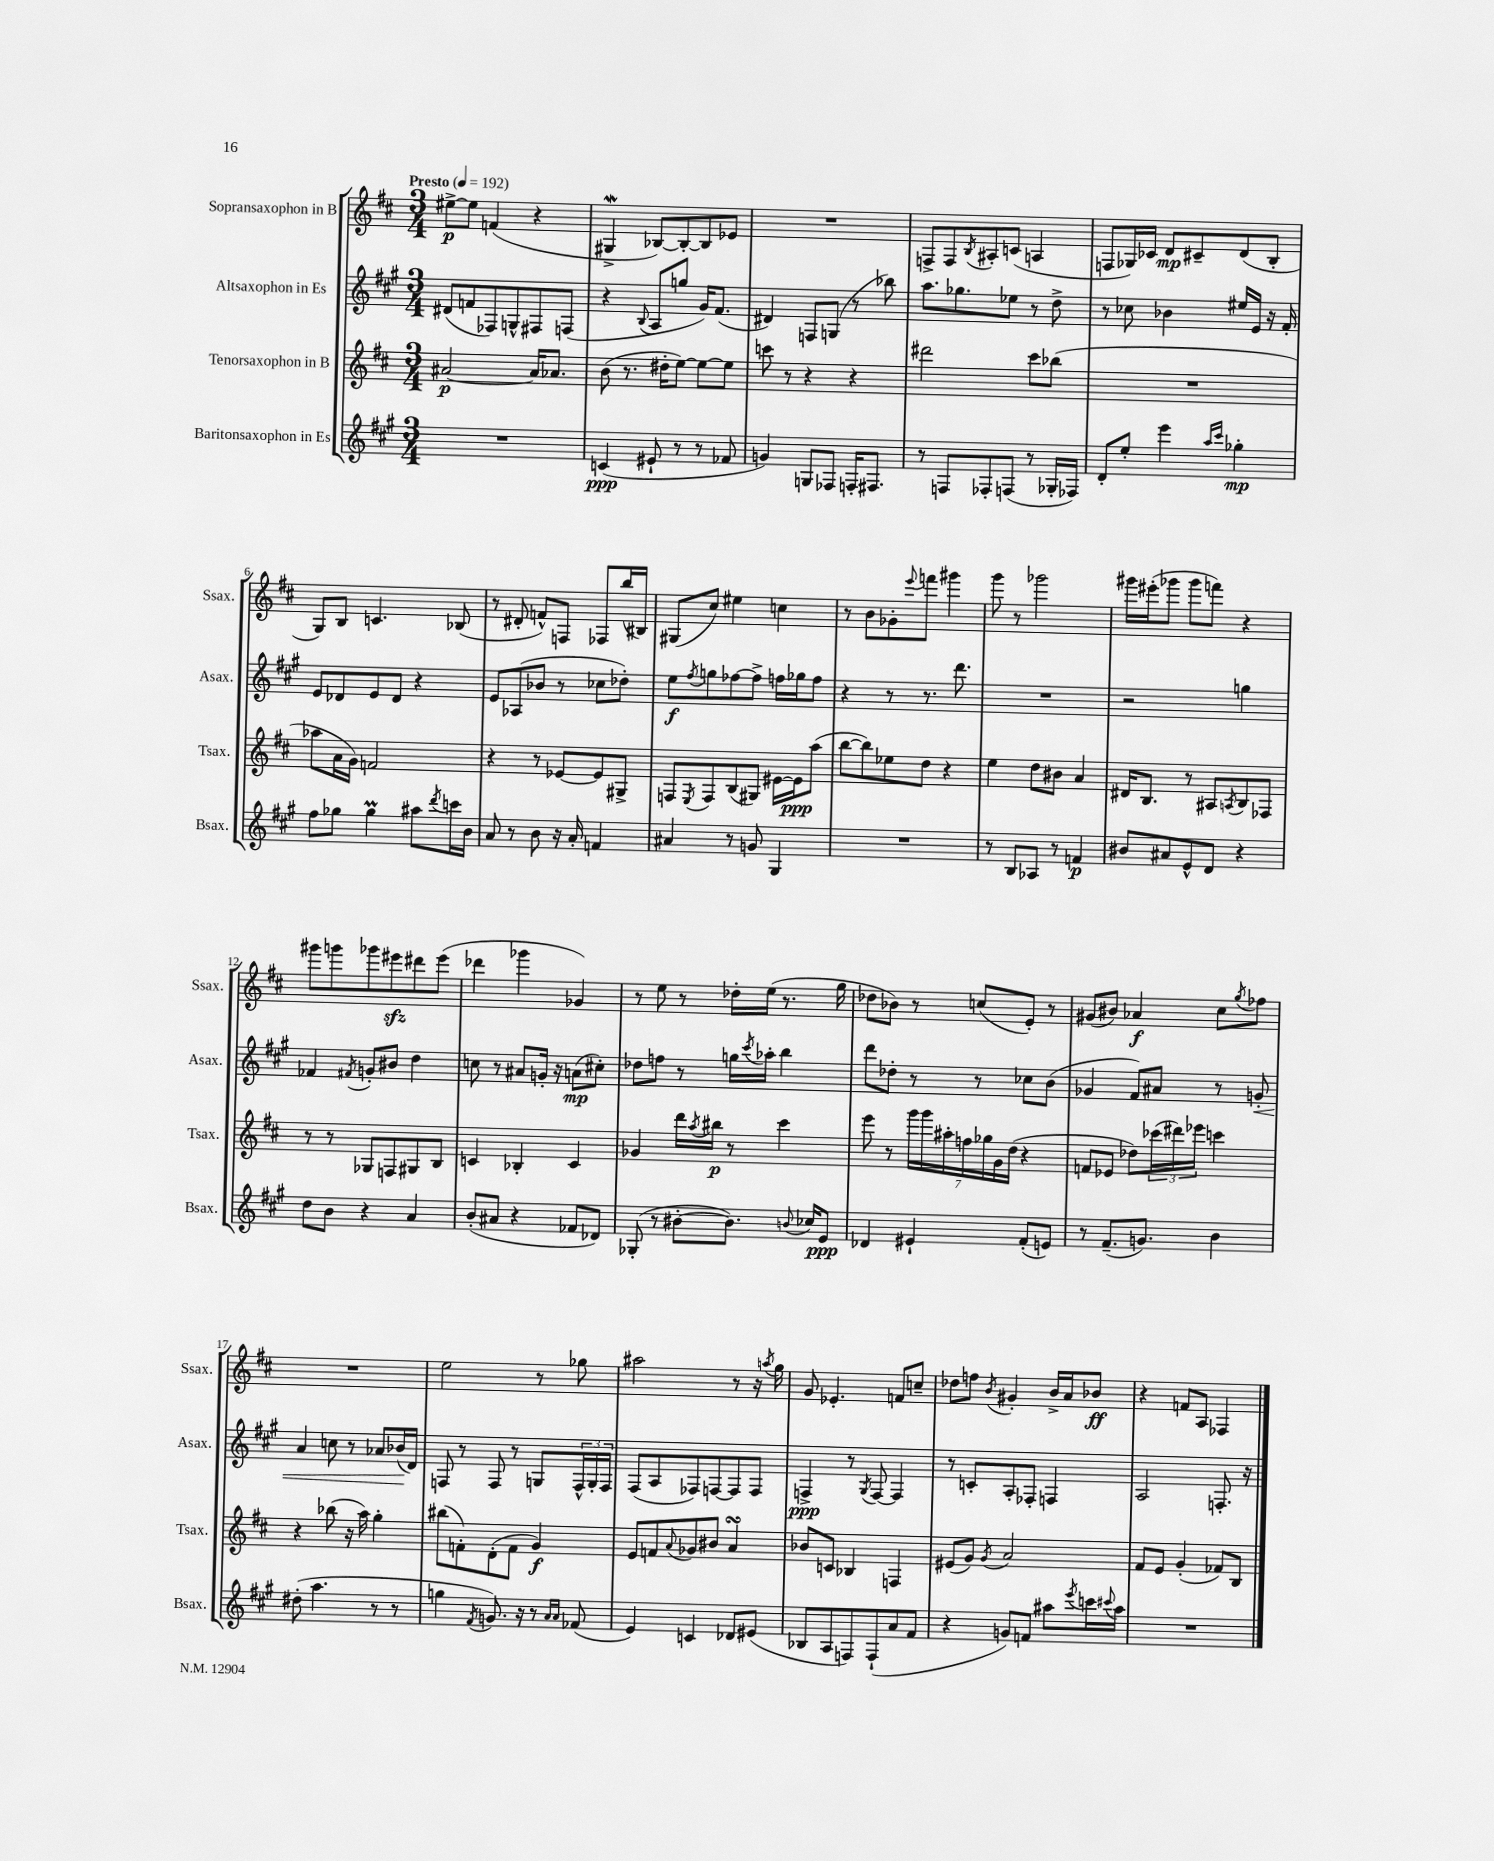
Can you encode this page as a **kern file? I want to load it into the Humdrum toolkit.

**kern	**dynam	**kern	**dynam	**kern	**dynam	**kern	**dynam
*part4	*part4	*part3	*part3	*part2	*part2	*part1	*part1
*staff4	*staff4	*staff3	*staff3	*staff2	*staff2	*staff1	*staff1
*I"Baritonsaxophon in Es	*	*I"Tenorsaxophon in B	*	*I"Altsaxophon in Es	*	*I"Sopransaxophon in B	*
*I'Bsax.	*	*I'Tsax.	*	*I'Asax.	*	*I'Ssax.	*
*clefG2	*	*clefG2	*	*clefG2	*	*clefG2	*
*k[f#c#g#]	*	*k[f#c#]	*	*k[f#c#g#]	*	*k[f#c#]	*
*M3/4	*	*M3/4	*	*M3/4	*	*M3/4	*
*MM192	*	*MM192	*	*MM192	*	*MM192	*
=1	=1	=1	=1	=1	=1	=1	=1
!	!	!	!	!	!	!LO:TX:a:B:t=Presto	!
2.r	.	[2a#X/	p	(8d#X/L	.	[8ee#X^\L	p
.	.	.	.	8fn/	.	8ee#\J]	.
.	.	.	.	8F-X/)	.	(4fn/	.
.	.	.	.	8Gn^^/	.	.	.
.	.	16a#/KL]	.	8F#X/	.	4r	.
.	.	8.a-X/J	.	.	.	.	.
.	.	.	.	(8Fn/J	.	.	.
=2	=2	=2	=2	=2	=2	=2	=2
(4cn/	ppp	(8b\	.	4r	.	4G#XW^/	.
.	.	8.r	.	.	.	.	.
.	.	.	.	8qqB/	.	.	.
8e#X`/	.	.	.	8A/L	.	[8B-X/L)	.
.	.	16dd#X'\KL	.	.	.	.	.
8r	.	[8ee\J)	.	8ggn/J	.	8B-'/_	.
8r	.	8ee\L_	.	16g#/KL)	.	8B-/]	.
.	.	.	.	(8.f#/J	.	.	.
8f-X/	.	8ee\J]	.	.	.	8e-X/J	.
=3	=3	=3	=3	=3	=3	=3	=3
4gn/)	.	8cccn\	.	4d#X/)	.	2.r	.
.	.	8r	.	.	.	.	.
8Gn/L	.	4r	.	8Fn/L	.	.	.
8F-X/J	.	.	.	(8Gn/J	.	.	.
16Fn'/KL	.	4r	.	8r	.	.	.
8.F#X/J	.	.	.	.	.	.	.
.	.	.	.	8bb-X\)	.	.	.
=4	=4	=4	=4	=4	=4	=4	=4
8r	.	2ddd#X\	.	8.aa\L	.	8Fn^/L	.
8Fn/L	.	.	.	.	.	8F/	.
.	.	.	.	8.gg-X\	.	.	.
.	.	.	.	.	.	8qB/	.
8F-X'/	.	.	.	.	.	8A#X'/	.
(8Fn/J	.	.	.	8ee-X\J	.	(8cn/J	.
8r	.	8ccc#\L	.	8r	.	4An/	.
16G-X'/LL	.	(8bb-X\J	.	8dd^\	.	.	.
16F-X/JJ)	.	.	.	.	.	.	.
=5	=5	=5	=5	=5	=5	=5	=5
8d'/L	.	2.r	.	8r	.	8Fn/L	.
8ee'/J	.	.	.	8cc-X\	.	16G-X/L)	.
.	.	.	.	.	.	16c-X/JJ	.
4eee\	.	.	.	4b-X\	.	8d/L	mp
.	.	.	.	.	.	8c#X~/	.
16qqaa/LL	.	.	.	.	.	.	.
16qqccc#/JJ	.	.	.	.	.	.	.
4gg-X'\	mp	.	.	16ee#X/LL	.	(8d/	.
.	.	.	.	16e/JJ	.	.	.
.	.	.	.	16r	.	8B'/J	.
.	.	.	.	16f#'/	.	.	.
!!LO:LB:g=z
=6	=6	=6	=6	=6	=6	=6	=6
8ff#\L	.	8aa-X\L	.	8e/L	.	8G/L)	.
8gg-X\J	.	16a\L	.	8d-X/	.	8B/J	.
.	.	16g\JJ)	.	.	.	.	.
4gg-M\	.	2fn/	.	8e/	.	4.cn/	.
.	.	.	.	8d-/J	.	.	.
8aa#X\L	.	.	.	4r	.	.	.
8qddd/	.	.	.	.	.	.	.
16cccn\L	.	.	.	.	.	(8B-X/	.
16b\JJ	.	.	.	.	.	.	.
=7	=7	=7	=7	=7	=7	=7	=7
8a/	.	4r	.	8e/L	.	8r	.
8r	.	.	.	(8A-X/	.	8d#X'/	.
8b\	.	8r	.	8b-X/J	.	8fn^^/L)	.
16r	.	[8e-X/L	.	8r	.	8Fn/J	.
16a'/	.	.	.	.	.	.	.
4fn/	.	8e-/]	.	8cc-X\L	.	8F-X/L	.
.	.	8G#X^/J	.	8dd-X'\J)	.	(16bb/L	.
.	.	.	.	.	.	16B#X/JJ)	.
=8	=8	=8	=8	=8	=8	=8	=8
4a#X/	.	8Fn/L	.	8ee\L	f	(8G#X/L	.
.	.	8qE/	.	8qff#/	.	.	.
.	.	8F/	.	8ggn\	.	8cc#/J)	.
8r	.	(8B/	.	[8ff-X\	.	4ee#X\	.
8gn/	.	8G#X/J)	.	8ff-^\J]	.	.	.
4G#/	.	[16e#X\LL	.	16ffn\LL	.	4ccn\	.
.	.	16e#\J]	ppp	16gg-X\J	.	.	.
.	.	(8aa\J	.	8ff\J	.	.	.
=9	=9	=9	=9	=9	=9	=9	=9
2.r	.	[8bb\L	.	4r	.	8r	.
.	.	8bb\])	.	.	.	8b\L	.
.	.	8ee-X\	.	8r	.	8g-X'\	.
.	.	.	.	.	.	8qqeee/	.
.	.	8dd\J	.	8.r	.	8fffn\J	.
.	.	4r	.	.	.	4ggg#X\	.
.	.	.	.	8.ddd\	.	.	.
=10	=10	=10	=10	=10	=10	=10	=10
8r	.	4ee\	.	2.r	.	8ggg\	.
8B/L	.	.	.	.	.	8r	.
8A-X/J	.	8dd\L	.	.	.	2ggg-X\	.
8r	.	8b#X\J	.	.	.	.	.
4fn/	p	4a/	.	.	.	.	.
=11	=11	=11	=11	=11	=11	=11	=11
8b#X/L	.	16d#X/KL	.	2r	.	16ggg#X\LL	.
.	.	8.B/J	.	.	.	(16eee#X'\J	.
8a#X/	.	.	.	.	.	8ggg-X\J	.
8e^^/	.	8r	.	.	.	8ggg-\L	.
8d/J	.	8A#X/L	.	.	.	8fffn\J)	.
.	.	8qAn/	.	.	.	.	.
4r	.	8B/	.	4ggn\	.	4r	.
.	.	8F-X/J	.	.	.	.	.
!!LO:LB:g=z
=12	=12	=12	=12	=12	=12	=12	=12
8dd\L	.	8r	.	4f-X/	.	8ggg#X\L	.
8b\J	.	8r	.	.	.	8gggn\	.
.	.	.	.	8qf#X/	.	.	.
4r	.	8G-X/L	.	8gn'/L	.	8ggg-X\	.
.	.	8Fn/	.	8b#X/J	.	8eee#Xzz\	.
4a/	.	8G#X/	.	4dd\	.	8ddd#X\	.
.	.	8B/J	.	.	.	(8eee#\J	.
=13	=13	=13	=13	=13	=13	=13	=13
(8b'/L	.	4cn/	.	8ccn\	.	4ddd-X\	.
8a#X/J	.	.	.	8r	.	.	.
4r	.	4B-X'/	.	8a#X/L	.	4ggg-X\	.
.	.	.	.	16gn'/Jk	.	.	.
.	.	.	.	16r	.	.	.
8f-X/L	.	4c/	.	(8an\L	mp	4g-X/)	.
8d-X/J)	.	.	.	8cc#X'\J)	.	.	.
=14	=14	=14	=14	=14	=14	=14	=14
(8G-X'/	.	4g-X/	.	8dd-X\L	.	8r	.
8r	.	.	.	8ffn\J	.	8ee\	.
[8b#X'\L	.	16ddd\LL	.	8r	.	8r	.
.	.	8qaa/	.	.	.	.	.
.	.	16bb#X\JJ	p	.	.	.	.
8.b#\J])	.	8r	.	16ggn\LL	.	16dd-X'\LL	.
.	.	.	.	8qccc#/	.	.	.
.	.	.	.	16aa-X'\JJ	.	(16ee\JJ	.
.	.	4ccc#\	.	4bb\	.	8.r	.
8qqbn/	.	.	.	.	.	.	.
16cc-X/KL	.	.	.	.	.	.	.
8e/J	ppp	.	.	.	.	.	.
.	.	.	.	.	.	16gg\	.
=15	=15	=15	=15	=15	=15	=15	=15
4d-X/	.	8eee\	.	8ddd\L	.	8dd-X\L	.
.	.	8r	.	8dd-X'\J	.	8b-X\J)	.
4e#X`/	.	28ggg\LL	.	8r	.	8r	.
.	.	28ggg\	.	.	.	.	.
.	.	28aa#X'\	.	.	.	.	.
.	.	28ffn\	.	.	.	.	.
.	.	.	.	8r	.	(8ccn/L	.
.	.	28gg-X\	.	.	.	.	.
.	.	28g\	.	.	.	.	.
.	.	(28dd\JJ	.	.	.	.	.
(8f#'/L	.	4r	.	8cc-X\L	.	8e'/J)	.
8en/J)	.	.	.	(8b\J	.	8r	.
=16	=16	=16	=16	=16	=16	=16	=16
8r	.	8fn/L	.	4g-X/	.	(8g#X/L	.
(8.f#~/L	.	8e-X/J	.	.	.	8b#X/J)	.
.	.	8dd-X\L)	.	8f#/L)	.	4a-X/	f
8.gn/J)	.	.	.	.	.	.	.
.	.	(24ccc-X\L	.	8a#X/J	.	.	.
.	.	24ddd#X\)	.	.	.	.	.
.	.	24eee-X\JJ	.	.	.	.	.
4b\	.	4cccn\	.	8r	.	8cc#\L	.
.	.	.	.	.	.	8qgg/	.
!	!	!	!	!	!LO:HP:b	!	!
.	.	.	.	8gn'/	<	8ff-X\J	.
!!LO:LB:g=z
=17	=17	=17	=17	=17	=17	=17	=17
(8dd#X'\	.	4r	.	4a/	.	2.r	.
4.aa\	.	.	.	.	.	.	.
.	.	(8bb-X\	.	8ccn\	.	.	.
.	.	16r	.	8r	.	.	.
.	.	16aa\)	.	.	.	.	.
8r	.	4gg'\	.	8a-X/L	.	.	.
8r	.	.	.	(16b-X/L	.	.	.
.	.	.	.	16d/JJ)	[	.	.
=18	=18	=18	=18	=18	=18	=18	=18
4ggn\	.	(8bb#X\L	.	8Fn/	.	2ee\	.
.	.	8fn'\)	.	8r	.	.	.
8qf#/	.	.	.	.	.	.	.
8.gn/)	.	(8d'\	.	8F/	.	.	.
.	.	8f\J	.	8r	.	.	.
16r	.	.	.	.	.	.	.
8r	.	4g/)	f	8Gn/L	.	8r	.
16qqa/LL	.	.	.	.	.	.	.
16qqa/JJ	.	.	.	.	.	.	.
(8f-X/	.	.	.	24F^^/L	.	8gg-X\	.
.	.	.	.	24G'/	.	.	.
.	.	.	.	24F/JJ	.	.	.
=19	=19	=19	=19	=19	=19	=19	=19
4e/)	.	8e/L	.	(8F#/L	.	2aa#X\	.
.	.	8fn/	.	8A/	.	.	.
.	.	8qqa/	.	.	.	.	.
4cn/	.	8g-X/	.	8F-X/)	.	.	.
.	.	8b#X/J	.	[8Fn/	.	.	.
8d-X/L	.	4asSSS/	.	8F/]	.	8r	.
(8e#X/J	.	.	.	8F/J	.	16r	.
.	.	.	.	.	.	8qaan/	.
.	.	.	.	.	.	16gg\	.
=20	=20	=20	=20	=20	=20	=20	=20
8B-X/L	.	8b-X/L	.	4Fn^/	ppp	8g/	.
8A/	.	8cn/J	.	.	.	4.e-X'/	.
8Fn/)	.	4B-X/	.	8r	.	.	.
.	.	.	.	8qG#/	.	.	.
(8F`/	.	.	.	[8F/	.	.	.
8a/	.	4Fn/	.	4F/]	.	8fn/L	.
8f#/J	.	.	.	.	.	8ccn~/J	.
=21	=21	=21	=21	=21	=21	=21	=21
4r	.	(8e#X/L	.	8r	.	8dd-X\L	.
.	.	8g/J)	.	8cn'/L	.	8ffn\J	.
.	.	8qg/	.	.	.	8qb/	.
8gn/L)	.	2a/	.	8A'/	.	4g#X'/	.
8fn/J	.	.	.	8F-X'/J	.	.	.
8aa#X\L	.	.	.	4Fn/	.	16b^/LL	.
.	.	.	.	.	.	16a/J	.
8qeee/	.	.	.	.	.	.	.
16cccn\L	.	.	.	.	.	8b-X/J	ff
8qqccc#X/	.	.	.	.	.	.	.
16aa#\JJ	.	.	.	.	.	.	.
=22	=22	=22	=22	=22	=22	=22	=22
2.r	.	8f#/L	.	2A/	.	4r	.
.	.	8e/J	.	.	.	.	.
.	.	(4g'/	.	.	.	8fn/L	.
.	.	.	.	.	.	8A/J	.
.	.	8f-X/L)	.	8.Fn'/	.	4F-X/	.
.	.	8B/J	.	.	.	.	.
.	.	.	.	16r	.	.	.
==	==	==	==	==	==	==	==
*-	*-	*-	*-	*-	*-	*-	*-
